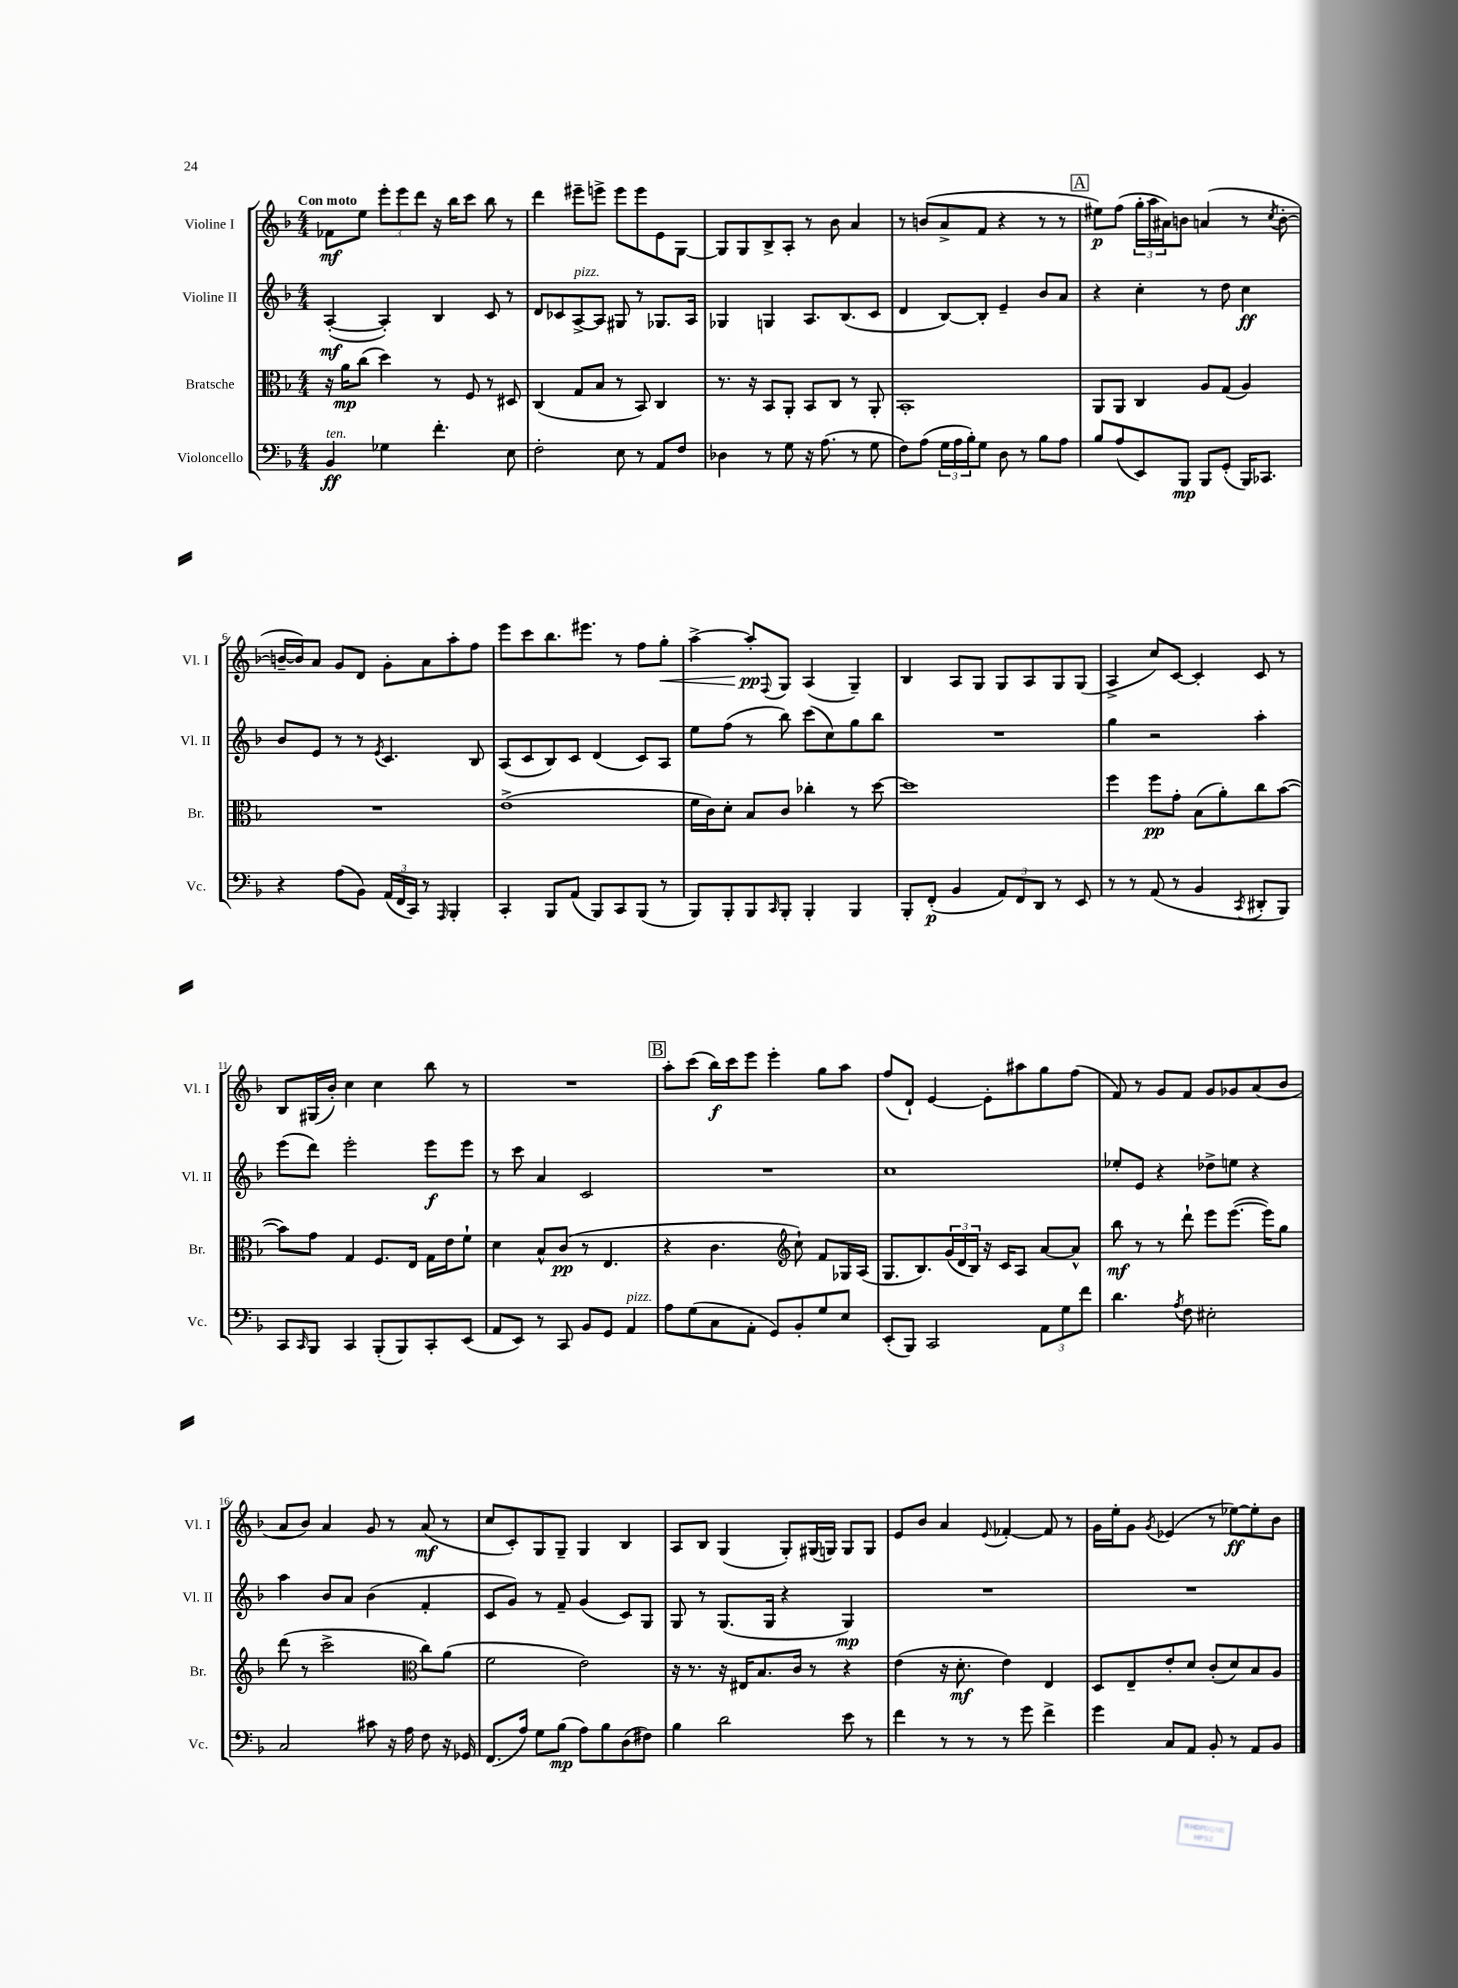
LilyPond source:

<<
\new StaffGroup <<
\new Staff = "s0" \with { instrumentName = "Violine I" shortInstrumentName = "Vl. I" } {
    \clef treble \key f \major \numericTimeSignature \time 4/4 \tempo "Con moto"
    fes'8\mf e''8 \tuplet 3/2 { e'''8-. e'''8 d'''8 } r16 bes''16 c'''8 bes''8 r8 |
    d'''4 eis'''8-- e'''8-> e'''8 e'''8 e'8 g8~ |
    g8 g8 bes8-> a8-. r8 bes'8 a'4 |
    r8 b'8( a'8-> f'8 r4 r8 r8 |
    \mark \markup { \box "A" } eis''8\p) f''8( \tuplet 3/2 { g''16-. a''16 ais'16) } b'8 a'4( r8 \acciaccatura { c''8 } b'8~-. |
    b'16~-- b'16) a'8 g'8 d'8 g'8-. a'8 a''8-. f''8 |
    e'''8 c'''8 bes''8. eis'''8. r8 f''8 g''8-.\< |
    a''4~-> a''8-.\pp\! \appoggiatura { f8 } g8 a4( g4--) |
    bes4 a8 g8 g8 a8 g8 g8( |
    a4-> c''8) c'8~ c'4-. c'8 r8 |
    bes8 gis16( bes'16-.) c''4 c''4 bes''8 r8 |
    R1 |
    \mark \markup { \box "B" } a''8-. c'''8( bes''16\f) c'''16 e'''8 e'''4-. g''8 a''8 |
    f''8( d'8-!) e'4~ e'8-. ais''8 g''8 f''8( |
    f'8) r8 g'8 f'8 g'8 ges'8 a'8( bes'8 |
    a'8 bes'8) a'4 g'8 r8 a'8\mf( r8 |
    c''8 c'8-.) g8 g8-- g4 bes4 |
    a8 bes8 g4( g8-.) gis16( g16) g8 g8 |
    e'8 bes'8 a'4 \appoggiatura { e'8 } fes'4~-. fes'8 r8 |
    g'16 e''16-. g'8 \acciaccatura { g'8 } ees'4( r8 ees''8~\ff) ees''8-. bes'8 \bar "|." |
}
\new Staff = "s1" \with { instrumentName = "Violine II" shortInstrumentName = "Vl. II" } {
    \clef treble \key f \major \numericTimeSignature \time 4/4
    a4~-.\mf( a4-.) bes4 c'8 r8 |
    d'8 ces'8 a8~->^\markup { \italic "pizz." } a8 gis8 r8 ges8. a16 |
    ges4 g4 a8. bes8.( c'8 |
    d'4 bes8~) bes8-. e'4-- bes'8 a'8 |
    \mark \markup { \box "A" } r4 c''4-. r8 d''8 c''4\ff |
    bes'8 e'8 r8 r8 \acciaccatura { e'8 } c'4. bes8 |
    a8( c'8 bes8) c'8 d'4( c'8) a8 |
    e''8 f''8( r8 bes''8) c'''8( c''8) g''8 bes''8 |
    R1 |
    g''4 r2 a''4-. |
    e'''8( d'''8) e'''2-. e'''8\f e'''8 |
    r8 c'''8 a'4 c'2 |
    \mark \markup { \box "B" } R1 |
    c''1 |
    ees''8-. e'8 r4 des''8-> e''8 r4 |
    a''4 bes'8 a'8 bes'4( f'4-. |
    c'8 g'8) r8 f'8-- g'4( c'8) g8 |
    g8 r8 g8.( g16 r4 g4\mp) |
    R1 |
    R1 \bar "|." |
}
\new Staff = "s2" \with { instrumentName = "Bratsche" shortInstrumentName = "Br." } {
    \clef alto \key f \major \numericTimeSignature \time 4/4
    r16 a'16\mp c''8( d''4) r8 f8 r8 dis8 |
    c4( g8 bes8 r8 bes,8) c4 |
    r8. r16 bes,8 a,8-. bes,8 c8 r8 a,8-. |
    bes,1-. |
    \mark \markup { \box "A" } a,8 a,8 c4 a8 g8( a4) |
    R1 |
    e'1->( |
    f'16 c'16) d'8-. bes8 c'8 ces''4-. r8 d''8~ |
    d''1 |
    f''4 f''8\pp g'8-. bes8( a'8-.) c''8 bes'8~( |
    bes'8) g'8 g4 f8. e16 g16 e'16 f'8-! |
    d'4 bes8-^ c'8\pp( r8 e4. |
    \mark \markup { \box "B" } r4 c'4. \clef treble c''8-!) f'8 ges16 a16( |
    g8. bes8.) \tuplet 3/2 { g'16( d'16 bes16) } r16 c'16 a8 a'8~ a'8-^ |
    bes''8\mf r8 r8 d'''8-! e'''8 e'''8.~( e'''16) g''8 |
    d'''8( r8 c'''2-> \clef alto c''8) a'8( |
    f'2 e'2) |
    r16 r8. r16 eis16 bes8. c'16 r8 r4 |
    e'4( r16 d'8.-.\mf e'4) e4 |
    d8 e8-- e'8-. d'8 c'8-.( d'8) bes8 a8 \bar "|." |
}
\new Staff = "s3" \with { instrumentName = "Violoncello" shortInstrumentName = "Vc." } {
    \clef bass \key f \major \numericTimeSignature \time 4/4
    bes,4\ff^\markup { \italic "ten." } ges4 f'4.-. e8 |
    f2-. e8 r8 a,8 f8 |
    des4 r8 g8 r16 a8.( r8 g8 |
    f8) a8( \tuplet 3/2 { g16 a16 bes16-.) } g8 d8 r8 bes8 a8 |
    \mark \markup { \box "A" } bes8 a8( e,8) bes,,8\mp bes,,8 g,8-.( bes,,16) ces,8. |
    r4 a8( bes,8) \tuplet 3/2 { a,16( f,16 c,16) } r8 \grace { a,,16 } bes,,4-. |
    c,4-. bes,,8 a,8( bes,,8) c,8 bes,,8( r8 |
    bes,,8) bes,,8-. bes,,8 \grace { c,16 } bes,,8-. bes,,4-. bes,,4 |
    bes,,8-. f,8-.\p( bes,4 \tuplet 3/2 { a,8) f,8 d,8 } r8 e,8 |
    r8 r8 a,8( r8 bes,4 \acciaccatura { c,8 } dis,8-. bes,,8) |
    c,8 \grace { c,16 } bes,,8 c,4 bes,,8-.( bes,,8) c,8-. e,8( |
    a,8 e,8) r8 c,8 bes,8 g,8 a,4^\markup { \italic "pizz." } |
    \mark \markup { \box "B" } a8 g8( c8 a,8-. g,8) bes,8-. g8 e8 |
    e,8-.( bes,,8) c,2 \tuplet 3/2 { a,8 g8 f'8 } |
    d'4. \acciaccatura { a8 } f8 eis2-. |
    c2 cis'8 r16 a16 f8 r16 ges,16 |
    f,8.( a16) g8 bes8\mp( a8) bes8 d8( fis8) |
    bes4 d'2 e'8 r8 |
    f'4 r8 r8 r8 g'8 f'4-> |
    g'4 c8 a,8 bes,8-. r8 a,8 bes,8 \bar "|." |
}
>>
>>
